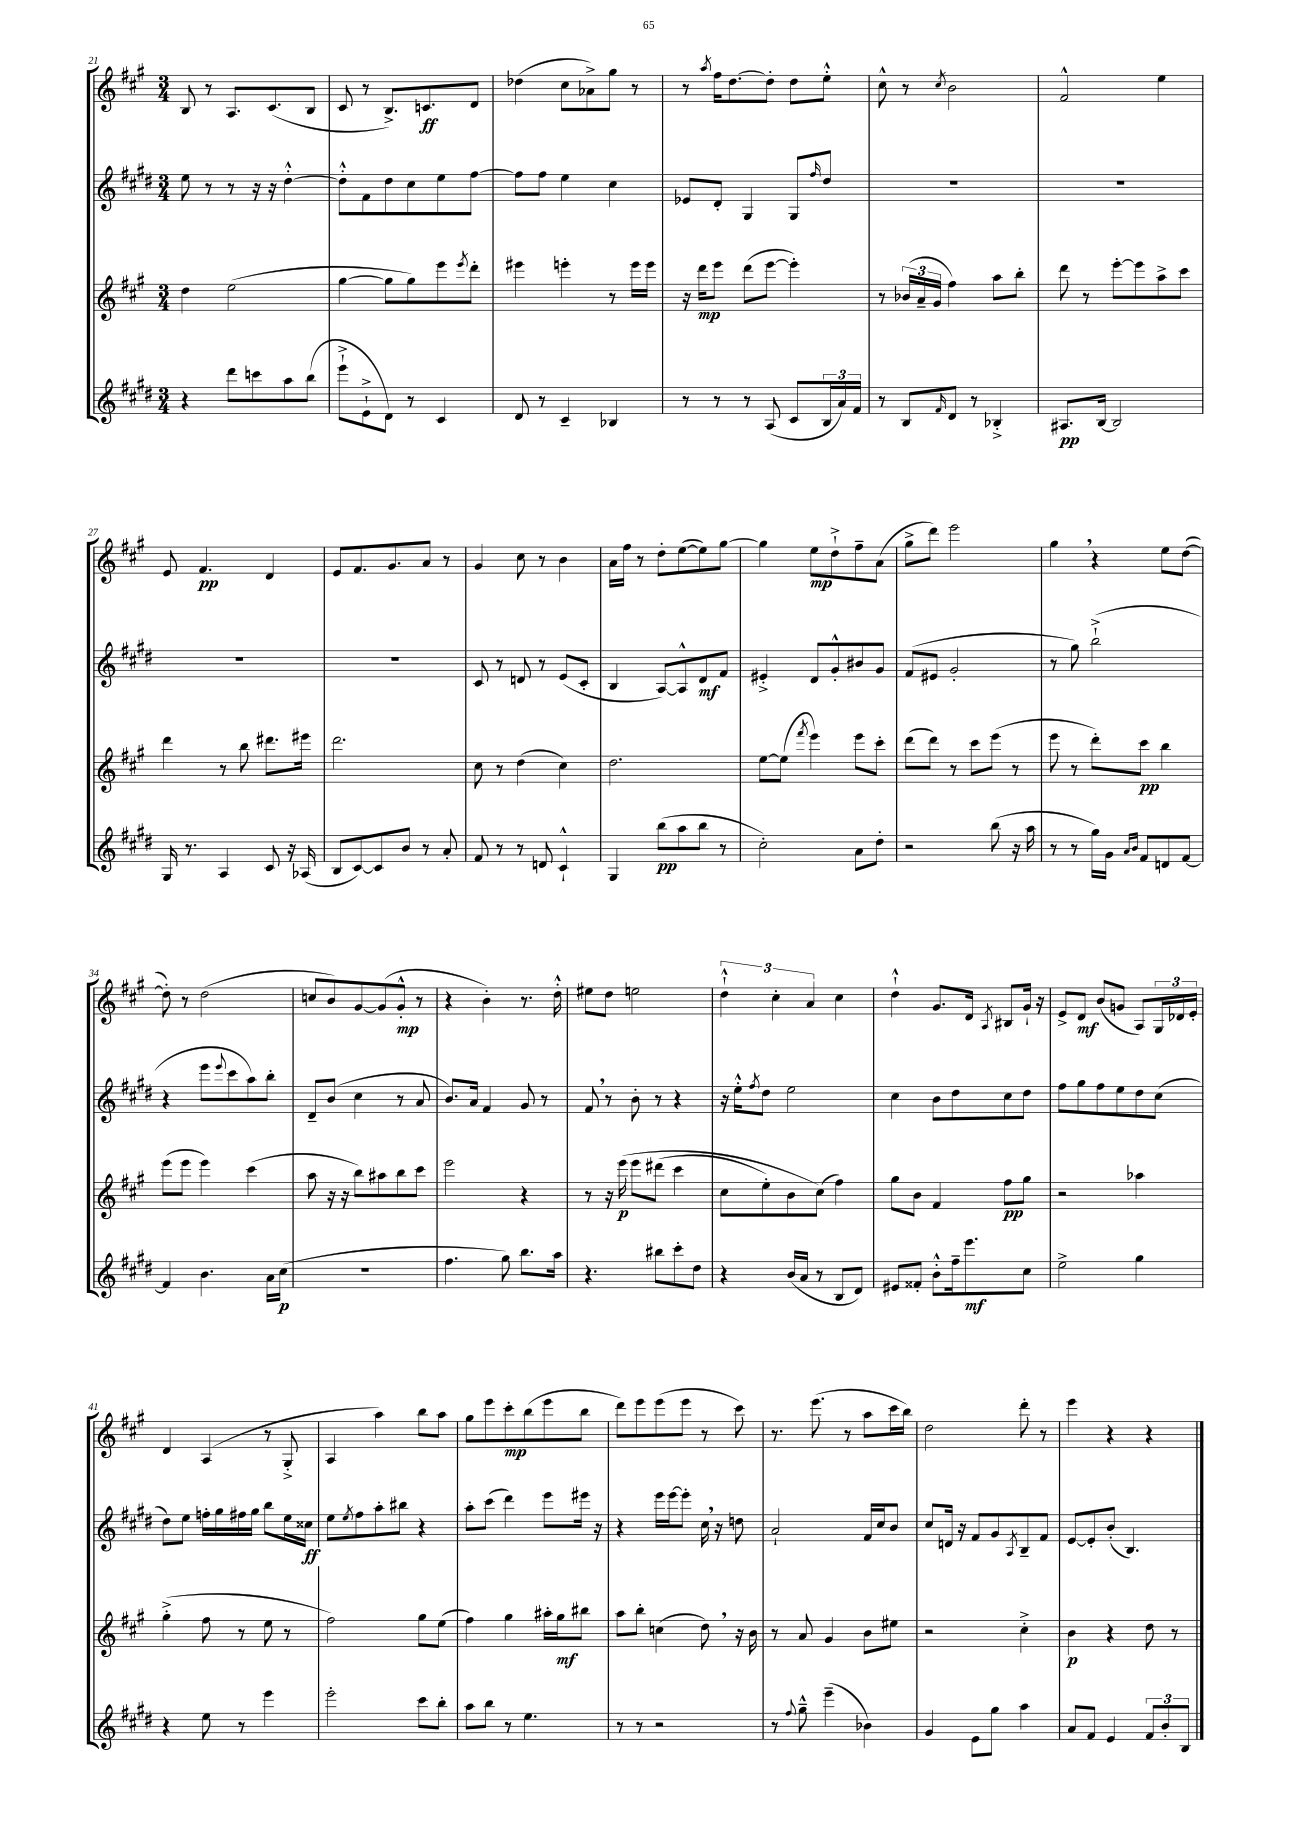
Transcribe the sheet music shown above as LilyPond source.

<<
\new StaffGroup <<
\new Staff = "s0" {
    \clef treble \key a \major \numericTimeSignature \time 3/4
    b8 r8 a8. cis'8.( b8 |
    cis'8 r8 b8.->) c'8.\ff d'8 |
    des''4( cis''8 aes'8->) gis''8 r8 |
    r8 \acciaccatura { a''8 } fis''16 d''8.~ d''8-. d''8 e''8-.-^ |
    cis''8-^ r8 \acciaccatura { cis''8 } b'2 |
    fis'2-^ e''4 |
    e'8 fis'4.\pp d'4 |
    e'8 fis'8. gis'8. a'8 r8 |
    gis'4 cis''8 r8 b'4 |
    a'16 fis''16 r8 d''8-. e''8~( e''8) gis''8~ |
    gis''4 e''8\mp d''8-!-> fis''8-- a'8( |
    gis''8-> d'''8) e'''2 |
    gis''4 \breathe r4 e''8 d''8~( |
    d''8-.) r8 d''2( |
    c''8 b'8) gis'8~ gis'8( gis'8-.-^\mp r8 |
    r4 b'4-.) r8. d''16-.-^ |
    eis''8 d''8 e''2 |
    \tuplet 3/2 { d''4-!-^ cis''4-. a'4 } cis''4 |
    d''4-!-^ gis'8. d'16 \acciaccatura { a8 } bis8 gis'16-! r16 |
    e'8-> d'8\mf b'8( g'8 a8) \tuplet 3/2 { gis16 des'16 e'16-. } |
    d'4 a4( r8 gis8-.-> |
    a4 a''4) b''8 a''8 |
    gis''8 e'''8 cis'''8-.\mp b''8( e'''8 b''8 |
    d'''8) e'''8 e'''8( e'''8 r8 cis'''8) |
    r8. e'''8.( r8 a''8 cis'''16 b''16) |
    d''2 d'''8-. r8 |
    e'''4 r4 r4 \bar "|." |
}
\new Staff = "s1" {
    \clef treble \key e \major \numericTimeSignature \time 3/4
    e''8 r8 r8 r16 r16 dis''4~-.-^ |
    dis''8-.-^ fis'8 dis''8 cis''8 e''8 fis''8~ |
    fis''8 fis''8 e''4 cis''4 |
    ees'8 dis'8-. gis4 gis8 \grace { fis''16 } dis''8 |
    R2. |
    R2. |
    R2. |
    R2. |
    cis'8 r8 d'8 r8 e'8( cis'8-. |
    b4 a8~) a8-^ dis'8\mf fis'8 |
    eis'4-.-> dis'8 gis'8-.-^ bis'8 gis'8 |
    fis'8( eis'8 gis'2-. |
    r8 gis''8) b''2-!->( |
    r4 e'''8 \appoggiatura { e'''8 } cis'''8 a''8) b''8-. |
    dis'8-- b'8( cis''4 r8 a'8 |
    b'8.) a'16 fis'4 gis'8 r8 |
    fis'8 \breathe r8 b'8-. r8 r4 |
    r16 e''16-.-^ \acciaccatura { fis''8 } dis''8 e''2 |
    cis''4 b'8 dis''8 cis''8 dis''8 |
    fis''8 gis''8 fis''8 e''8 dis''8 cis''8( |
    dis''8) e''8 f''16-. gis''16 fis''16 gis''16 b''8 e''16 cisis''16\ff |
    e''8 \acciaccatura { e''8 } fis''8 a''8-. bis''8 r4 |
    a''8-. cis'''8( dis'''4) e'''8 eis'''16 r16 |
    r4 e'''16 e'''16~ e'''8-. cis''16 \breathe r16 d''8 |
    a'2-! fis'16 cis''16 b'8 |
    cis''8 d'16 r16 fis'8 gis'8 \acciaccatura { a8 } b8-- fis'8 |
    e'8~ e'8-. b'8-.( b4.) \bar "|." |
}
\new Staff = "s2" {
    \clef treble \key a \major \numericTimeSignature \time 3/4
    d''4 e''2( |
    gis''4~ gis''8 gis''8) e'''8 \acciaccatura { e'''8 } d'''8-. |
    eis'''4 e'''4-. r8 e'''16 e'''16 |
    r16 d'''16\mp e'''8 d'''8( e'''8~ e'''4-.) |
    r8 \tuplet 3/2 { bes'16( a'16-- gis'16 } fis''4) a''8 b''8-. |
    d'''8 r8 e'''8~-. e'''8 a''8-> cis'''8 |
    d'''4 r8 b''8 dis'''8. eis'''16 |
    d'''2. |
    cis''8 r8 d''4( cis''4) |
    d''2. |
    e''8~ e''8( \acciaccatura { fis'''8 } e'''4) e'''8 cis'''8-. |
    d'''8( d'''8) r8 cis'''8 e'''8( r8 |
    e'''8 r8 d'''8-.) cis'''8\pp b''4 |
    e'''8( e'''8 e'''4) cis'''4( |
    a''8 r16 r16 b''8) ais''8 b''8 cis'''8 |
    e'''2 r4 |
    r8 r16 e'''16\p\( e'''8 dis'''8( cis'''4 |
    cis''8 e''8-.) b'8 cis''8(\) fis''4) |
    gis''8 b'8 fis'4 fis''8\pp gis''8 |
    r2 aes''4 |
    gis''4-.->( fis''8 r8 e''8 r8 |
    fis''2) gis''8 e''8( |
    fis''4) gis''4 ais''16-. gis''16\mf bis''8 |
    a''8 b''8-. c''4( d''8) \breathe r16 b'16 |
    r8 a'8 gis'4 b'8 eis''8 |
    r2 cis''4-.-> |
    b'4\p r4 d''8 r8 \bar "|." |
}
\new Staff = "s3" {
    \clef treble \key e \major \numericTimeSignature \time 3/4
    r4 dis'''8 c'''8 a''8 b''8( |
    e'''8-!-> e'8-!-> dis'8) r8 cis'4 |
    dis'8 r8 cis'4-- bes4 |
    r8 r8 r8 a8( cis'8 \tuplet 3/2 { b16 a'16) fis'16 } |
    r8 b8 \grace { fis'16 } dis'8 r8 bes4-.-> |
    ais8.\pp b16~ b2 |
    gis16 r8. a4 cis'8 r16 aes16( |
    b8 cis'8~) cis'8 b'8 r8 a'8-. |
    fis'8 r8 r8 d'8 cis'4-!-^ |
    gis4 b''8\pp( a''8 b''8 r8 |
    cis''2-.) a'8 dis''8-. |
    r2 b''8( r16 a''16 |
    r8 r8 gis''16) gis'16 \grace { a'16 b'16 } fis'8 d'8 fis'8~ |
    fis'4 b'4. a'16 cis''16\p( |
    R2. |
    fis''4. gis''8) b''8. a''16 |
    r4. bis''8 cis'''8-. dis''8 |
    r4 b'16( a'16 r8 b8 dis'8) |
    eis'8 fisis'8-. b'8-.-^ fis''16-- e'''8.\mf cis''8 |
    e''2-> gis''4 |
    r4 e''8 r8 e'''4 |
    e'''2-. cis'''8 b''8-. |
    a''8 b''8 r8 e''4. |
    r8 r8 r2 |
    r8 \appoggiatura { fis''8 } gis''8---^ e'''4--( bes'4) |
    gis'4 e'8 gis''8 a''4 |
    a'8 fis'8 e'4 \tuplet 3/2 { fis'8 b'8-. b8 } \bar "|." |
}
>>
>>
\layout { \context { \Score currentBarNumber = #21 } }
